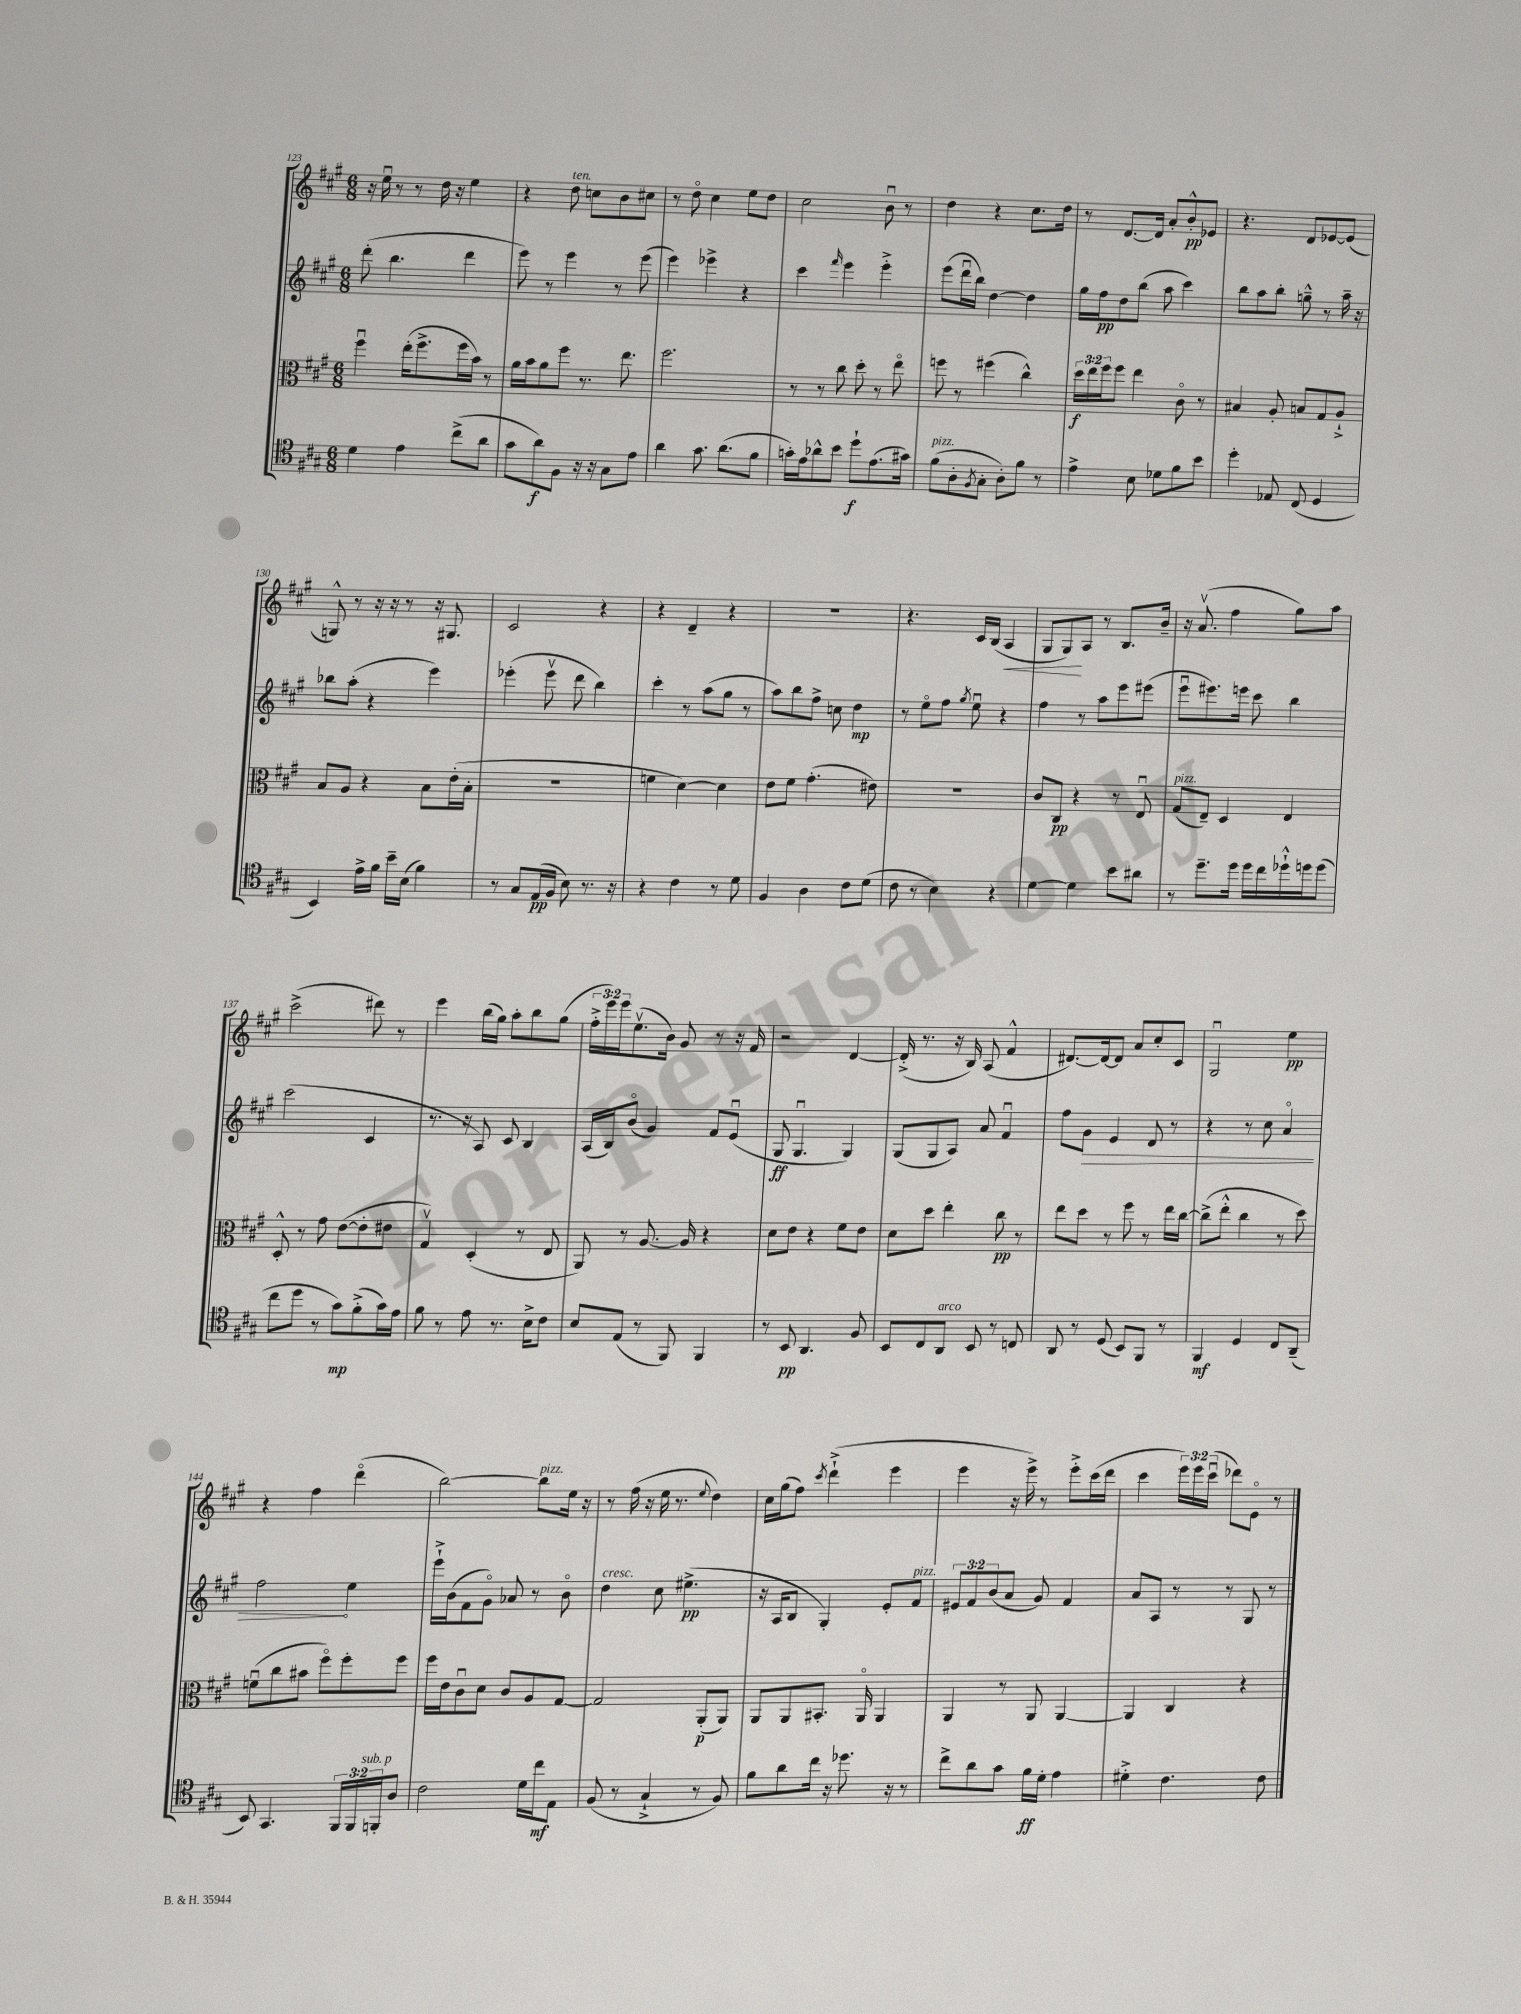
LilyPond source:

<<
\new StaffGroup <<
\new Staff = "s0" {
    \clef treble \key a \major \numericTimeSignature \time 6/8 \override Staff.TupletNumber.text = #tuplet-number::calc-fraction-text
    r16 e''16\downbow r8 r8 d''16 r16 e''4 |
    r4 d''8^\markup { \italic "ten." } c''8 b'8 cis''8 |
    r8 d''8\flageolet cis''4 e''8 d''8 |
    cis''2 b'8\downbow r8 |
    d''4 r4 cis''8. d''16 |
    r8 d'8.~ d'16 a'8-. b'8-.-^\pp ees'8 |
    r4. d'8 ees'8~ ees'8( |
    g8-^) r8 r16 r16 r8 r16 gis8. |
    cis'2 r4 |
    r4 d'4-- r4 |
    R2. |
    r4. cis'16 b16( a4\< |
    gis8 gis8\!) a8 r8 b8. b'16-- |
    r16 a'8.\upbow( fis''4 gis''8) a''8 |
    cis'''2->( dis'''8) r8 |
    e'''4 b''16( gis''16) a''8-. b''8 gis''8( |
    \tuplet 3/2 { fis''16-.-> e'''16) e'''16 } e''8.\upbow( b'16) gis'8 r8 r16 fis'16 |
    r2 d'4~ |
    d'16-.->( r8. r16 b16) a8( fis'4-^ |
    dis'8.~) dis'16~ dis'8 a'8 cis''8-. cis'8 |
    gis2\downbow e''4\pp |
    r4 fis''4 d'''4\flageolet( |
    b''2~) b''8^\markup { \italic "pizz." } e''16 r16 |
    r8 fis''16( r16 e''16 r8. \appoggiatura { e''8 } d''4) |
    cis''16 gis''16( fis''8) \acciaccatura { cis'''8 } d'''4-!->( e'''4 |
    e'''4 r16 e'''16->) r8 e'''8-.-> cis'''16( d'''16 |
    cis'''4 \tuplet 3/2 { e'''16) e'''16 cis'''16\downbow( } des'''8) e'8\flageolet r8 \bar "|." |
}
\new Staff = "s1" {
    \clef treble \key a \major \numericTimeSignature \time 6/8 \override Staff.TupletNumber.text = #tuplet-number::calc-fraction-text
    d'''8-.( b''4. d'''4 |
    e'''8) r8 e'''4 r8 e'''8( |
    e'''4) ees'''4-> r4 |
    cis'''4 \grace { fis'''16 } e'''4 e'''4-.-> |
    e'''8( d'''16\downbow b''16) d''4~ d''4 |
    gis''16 fis''16\pp d''8 b''8( a''8 cis'''4) |
    b''8 a''8 b''8-. g''8---^ r8 a''16-- r16 |
    bes''8 a''8-.( r4 e'''4) |
    ees'''4-.( ees'''8\upbow d'''8 b''4) |
    cis'''4-. r8 a''8( gis''8 r8 |
    a''8) b''8 fis''8-> c''8 d''4\mp |
    r8 e''8\flageolet fis''8 \acciaccatura { gis''8 } e''8\downbow r4 |
    fis''4 r8 a''8 e'''8 eis'''8( |
    e'''8\downbow eis'''8.) e'''16 cis'''8 b''4 |
    cis'''2( cis'4 |
    r8. r16 a8) cis'8 b4 |
    a16( b16) b'8\flageolet( gis'4) fis'8 e'8\downbow( |
    gis8\ff gis4.\downbow gis4) |
    gis8( gis8 a8) a'8 fis'4\downbow |
    fis''8 \once \override Hairpin.circled-tip = ##t gis'8\> e'4 d'8 r8 |
    r4 r8 cis''8 a'4\flageolet |
    fis''2\! e''4 |
    e'''16-!-> b'16( fis'8 gis'8\flageolet) aes'8 r8 b'8\flageolet |
    d''4^\markup { \italic "cresc." } cis''8 eis''4.->\pp( |
    r16 a16 b8 gis4-.) e'8-. fis'8^\markup { \italic "pizz." } |
    \tuplet 3/2 { eis'8 fis'8 b'8( } a'8 gis'8) fis'4 |
    a'8 a8 r8 r8 gis8 r8 \bar "|." |
}
\new Staff = "s2" {
    \clef alto \key a \major \numericTimeSignature \time 6/8 \override Staff.TupletNumber.text = #tuplet-number::calc-fraction-text
    fis''4\downbow e''16-.( fis''8.-> fis''16 b'16) r8 |
    a'16 b'16 a'8 fis''8 r8. e''8. |
    fis''2. |
    r8 r8 cis''8 d''8-. r8 e''8\flageolet |
    f''8 r8 fis''4( cis''4-^) |
    \tuplet 3/2 { d''16\f e''16 fis''16 } fis''8 e''4 cis'8\flageolet r8 |
    bis4 a8-. b8 gis8 a8-!-> |
    b8 a8 r4 b8 e'16-.( b16-. |
    R2. |
    f'4 d'4~) d'4 |
    e'8 fis'8 gis'4.-.( eis'8) |
    R2. |
    cis'8 cis8\pp r4 r8 e8\downbow |
    gis8^\markup { \italic "pizz." }( e8--) d4 e4 |
    d8-.-^ r8 gis'8 e'8~( e'8-. eis'8 |
    gis4\upbow) d4-.( r8 e8 |
    a,8) r8 a8.~ a16 r4 |
    d'8 e'8 r4 fis'8 e'8 |
    d'8 d''8 e''4-. cis''8\pp r8 |
    e''8 d''8 r8 fis''8 r8 e''16 cis''16~ |
    cis''8->( e''8-.-^ cis''4 r8 d''8) |
    f'8\downbow( cis''8 bis'8 fis''8\flageolet) fis''8-. fis''8 |
    fis''16 e'16 cis'8\downbow d'8 cis'8 a8 gis8~ |
    gis2 a,8-.\p( a,8) |
    a,8 a,8 bis,8.-. a,16\flageolet a,4 |
    a,4 r8 a,8 a,4~ |
    a,4 cis4 r4 \bar "|." |
}
\new Staff = "s3" {
    \clef tenor \key a \major \numericTimeSignature \time 6/8 \override Staff.TupletNumber.text = #tuplet-number::calc-fraction-text
    d'4 e'4 cis''8->( a'8 |
    gis'8 a'8\f) fis8 r16 r16 gis8 e'8 |
    a'4 gis'8. a'8.( fis'8 |
    g'16-.) e'16 aes'8-^ b'8 d''8-!\f e'8.( gis'16) |
    fis'8^\markup { \italic "pizz." }( a8-. \acciaccatura { fis8 } gis8-. a8-.) fis'8 r8 |
    e'4-> b8 des'8 fis'8 b'8 |
    d''4-. ees8 cis8( d4 |
    b,4) e'16-> fis'16 b'16-- b16( fis'4) |
    r8 gis8 e16\pp( fis16 b8) r8. r16 |
    r4 cis'4 r8 d'8 |
    fis4 a4 cis'8 d'8( |
    cis'8 r8 b4) r4 |
    d'4~ d'4 b'8 ais'8 |
    r8 d''8.-- d''16 d''16 cis''16 des''16-!-^ d''16 d''8( |
    cis''8 d''8 r8 gis'8\mp) fis'8-.->( gis'16) e'16 |
    fis'8 r8 e'8 r8. b16-> cis'8 |
    b8 e8( r8 fis,8) fis,4 |
    r8 b,8\pp a,4. fis8 |
    b,8 cis8 a,8^\markup { \italic "arco" } b,8 r8 c8 |
    a,8 r8 d8( b,8) fis,8 r8 |
    fis,4\mf d4 cis8 a,8--( |
    b,8) gis,4. \tuplet 3/2 { fis,16 fis,16 f,16-.^\markup { \italic "sub. p" } } a8 |
    cis'2 d'16 cis''16\mf e8 |
    fis8( r8 gis4-!-> r8 fis8) |
    fis'8 a'8 cis''16 r16 des''8. r16 r8 |
    cis''8-> a'8 gis'8 fis'16\ff d'16-. e'4 |
    dis'4-.-> cis'4. cis'8 \bar "|." |
}
>>
>>
\layout { \context { \Score currentBarNumber = #123 } }
